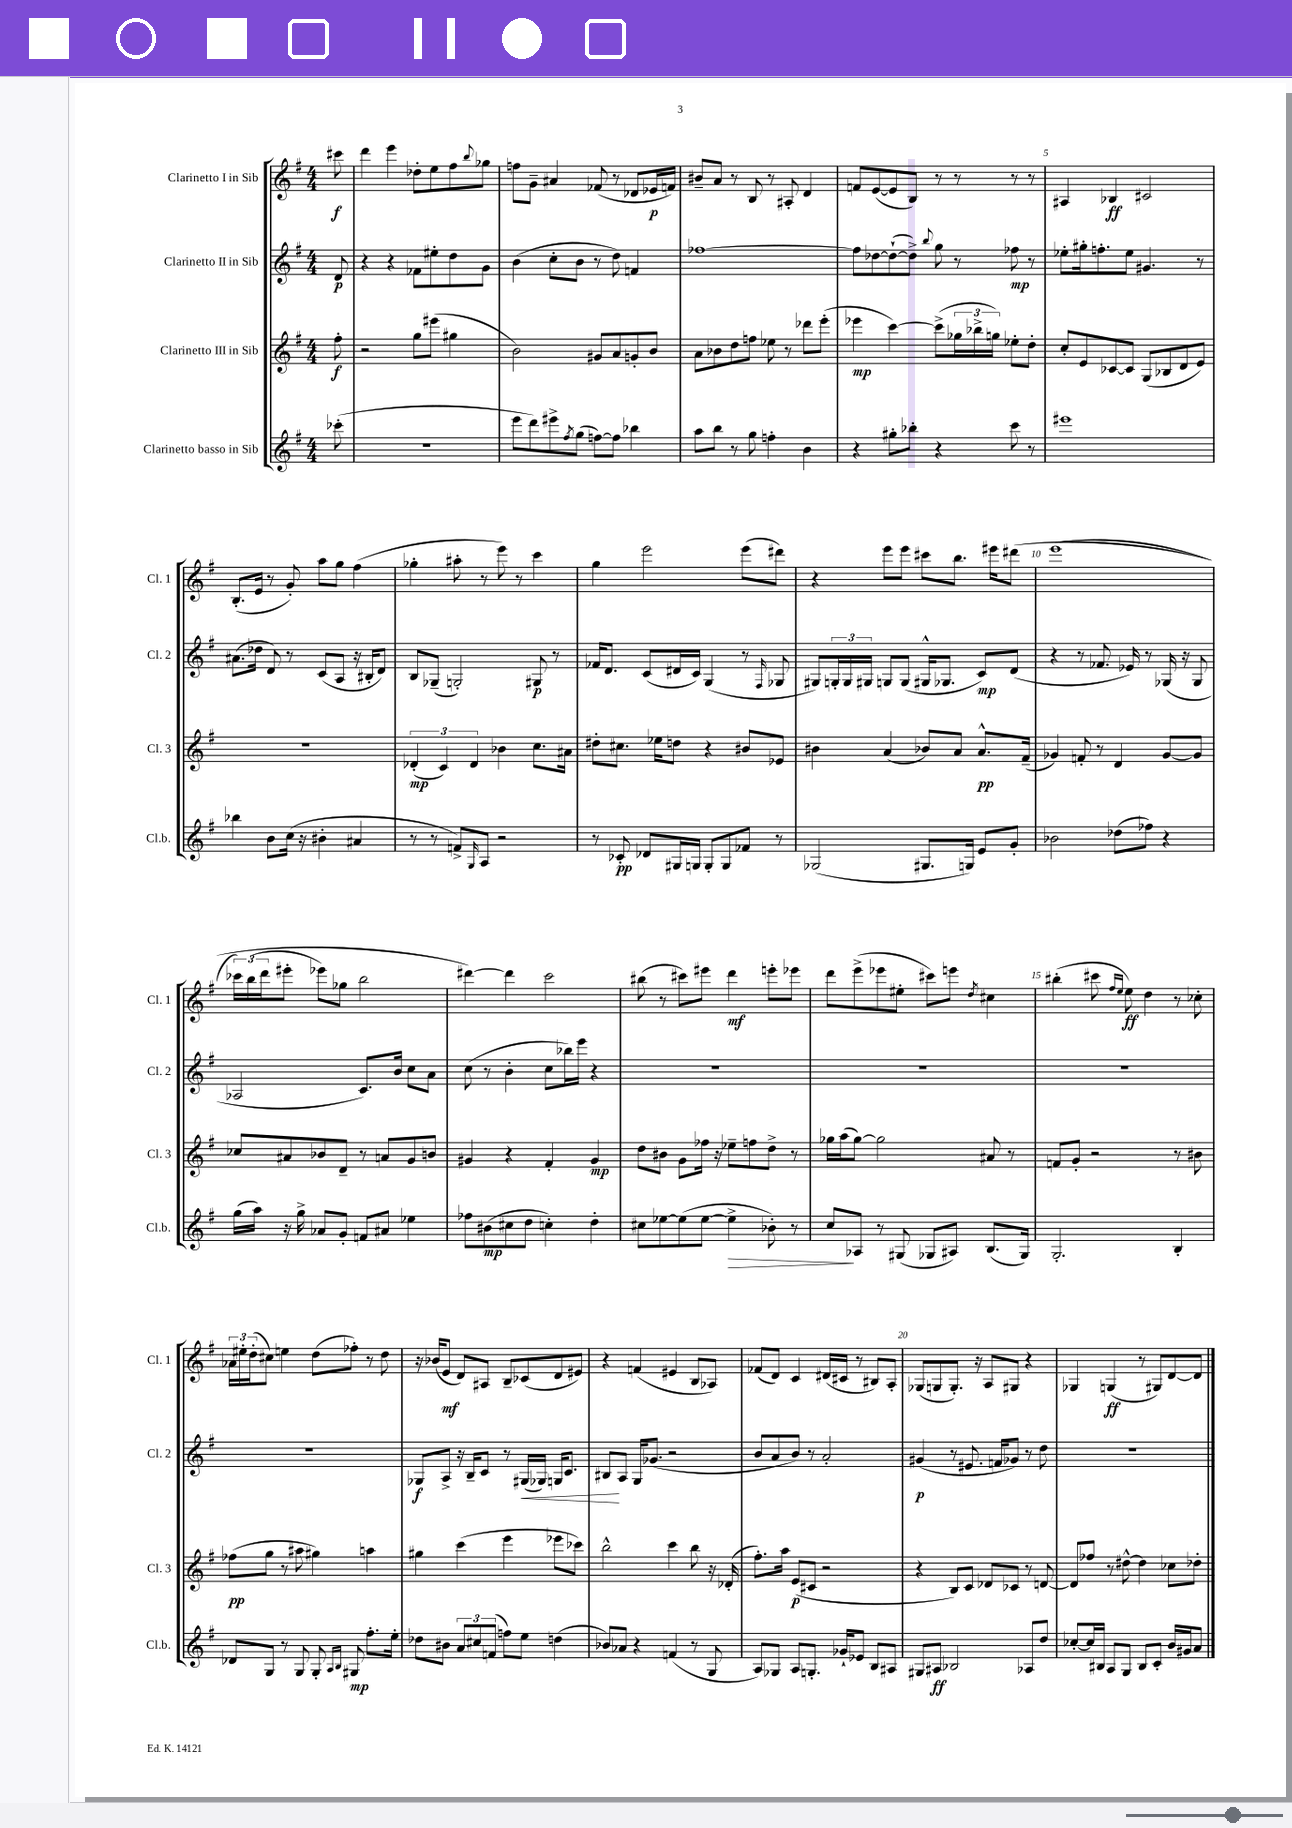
<<
\new StaffGroup <<
\new Staff = "s0" \with { instrumentName = "Clarinetto I in Sib" shortInstrumentName = "Cl. 1" } {
    \clef treble \key g \major \numericTimeSignature \time 4/4 \partial 8
    cis'''8\f |
    d'''4 e'''4 des''8-. e''8 fis''8 \appoggiatura { b''8 } ges''8 |
    f''8 g'8-- ais'4 fes'8( r8 des'8 ees'16\p f'16) |
    bis'8-- a'8 r8 b8 r8 ais8-. d'4 |
    f'8 e'8~( e'8 b8) r8 r8 r8 r8 |
    ais4 bes4\ff cis'2 |
    b8.-.( e'16 r8 g'8-.) a''8 g''8 fis''4( |
    ges''4-. ais''8-. r8 e'''8) r8 c'''4 |
    g''4 e'''2 e'''8( dis'''8) |
    r4 e'''8 e'''8 cis'''8 b''8. eis'''16 dis'''8( |
    e'''1\( |
    \tuplet 3/2 { ces'''16) b''16( d'''16 } eis'''8-. ees'''8) ges''8 b''2 |
    dis'''4~\) dis'''4 c'''2 |
    bis''8( r8 cis'''8) eis'''8 d'''4\mf e'''8-. ees'''8 |
    d'''8 e'''8->( ees'''8 eis''8-. cis'''8) e'''8 \acciaccatura { d''8 } cis''4 |
    bis''4-.( cis'''8 \grace { fis''16 e''16 } e''8\ff) d''4 r8 ces''8-. |
    \tuplet 3/2 { aes'16 eis''16-. d''16-.( } cis''8) e''4 d''8( fes''8-.) r8 d''8 |
    r16 bes'16( e'8\mf d'8) ais8 b8-- ces'8( d'8 eis'8) |
    r4 f'4( eis'4 b8 aes8) |
    fes'8( d'8) c'4 dis'16( cis'16 r8 bis8) a8-. |
    ges8( g8 g8.-.) r16 a8 gis8 r4 |
    ges4 g4\ff( r8 gis8) d'8~ d'8 \bar "|." |
}
\new Staff = "s1" \with { instrumentName = "Clarinetto II in Sib" shortInstrumentName = "Cl. 2" } {
    \clef treble \key g \major \numericTimeSignature \time 4/4 \partial 8
    d'8\p |
    r4 r4 fes'8 eis''8-. d''8 g'8 |
    b'4( c''8-. b'8 r8 d''8) f'4 |
    fes''1~ |
    fes''8 des''8~ des''8~-!( des''8->) \appoggiatura { b''8 } g''8 r8 fes''8\mp r8 |
    ees''8-. gis''16-. f''8.-. ees''8 gis'4. r8 |
    ais'8.( des''16 d'8) r8 c'8( a8 r16 bis16-. d'8) |
    b8 ges8--( g2-.) gis8\p r8 |
    fes'16 d'8. c'8( dis'16 c'16) g4( r8 \grace { fis16 } ges8 |
    gis8) \tuplet 3/2 { g16-. g16 gis16 } g8 g8( gis16-^ ges8. c'8\mp) d'8( |
    r4 r8 fes'8. ees'16) r8 ges16( r16 ges8 |
    aes2 c'8.) b'16 c''8 a'8 |
    c''8( r8 b'4-. c''8 bes''16) e'''16 r4 |
    R1 |
    R1 |
    R1 |
    R1 |
    ges8\f a8-> r16 b16-- c'8 r8 gis16\<( ges16) g16 c'8. |
    bis8\! a8 g16 ges'8.( r2 |
    b'8 a'8 b'8) r8 a'2-. |
    gis'4\p( r8 eis'8. f'16 ges'8) r8 d''8 |
    r1 \bar "|." |
}
\new Staff = "s2" \with { instrumentName = "Clarinetto III in Sib" shortInstrumentName = "Cl. 3" } {
    \clef treble \key g \major \numericTimeSignature \time 4/4 \partial 8
    fis''8-.\f |
    r2 g''8 eis'''8( gis''4 |
    b'2) gis'8 a'8 g'8-. b'8 |
    a'8 bes'8 d''8 f''8 ees''8 r8 des'''8 e'''8-.( |
    ees'''4\mp c'''4~) c'''8->( \tuplet 3/2 { ges''16 bes''16-> g''16) } ees''8-. d''8-. |
    c''8-. e'8 ces'8~ ces'8 g8( bes8 d'8 e'8) |
    R1 |
    \tuplet 3/2 { des'4-.\mp( c'4) des'4 } bes'4 c''8. ais'16 |
    dis''8-. cis''8. ees''16 d''8 r4 bis'8 ees'8 |
    bis'4 a'4( bes'8) a'8 a'8.-^\pp fis'16--( |
    ges'4) f'8-. r8 d'4 ges'8~ ges'8 |
    ces''8 ais'8 bes'8 d'8-- r8 a'8 g'8 b'8 |
    gis'4 r4 fis'4-. gis'4\mp |
    d''8 bis'8 g'8 fes''16 r16 ees''8-- f''8 d''8-> r8 |
    ges''16 a''16( ges''8~) ges''2 ais'8 r8 |
    f'8 g'8-. r2 r8 bis'8 |
    fes''8\pp( g''8 r8 ais''8 gis''4) a''4 |
    gis''4 c'''4( e'''4 ees'''8 ces'''8) |
    b''2-^ c'''4 b''8 r16 des'16-.( |
    fis''8.-.) a''16 e'8\p( cis'8 r2 |
    r4 b8) c'8 des'8 ces'8 r8 d'8~ |
    d'8 fes''8 r8 dis''8~-^ dis''4 ces''8 des''8-. \bar "|." |
}
\new Staff = "s3" \with { instrumentName = "Clarinetto basso in Sib" shortInstrumentName = "Cl.b." } {
    \clef treble \key g \major \numericTimeSignature \time 4/4 \partial 8
    ces'''8-.( |
    R1 |
    e'''8 d'''8) eis'''8-> \acciaccatura { fis''8 } g''8( f''8~) f''8 bes''4 |
    a''8 b''8 r8 g''8 f''4-. b'4 |
    r4 gis''8-. bes''8-. r4 c'''8 r8 |
    eis'''1 |
    bes''4 b'8 c''16( r16 bis'4-. ais'4 |
    r8 r8 f'8->) \grace { g16 } a8 r2 |
    r8 ces'8-.\pp des'8 gis16 g16 g8-. g8 fes'8 r8 |
    ges2( gis8. g16) e'8 g'8-. |
    bes'2 des''8( fes''8) r4 |
    g''16( a''16) r16 g''16-> aes'8 g'8-. f'8 ais'8 ees''4 |
    fes''8 bis'8\mp( cis''8 d''8 c''4-.) d''4-. |
    cis''8 ees''8~ ees''8( ees''8~ ees''4->\> bes'8-.) r8 |
    c''8\! aes8 r8 gis8( ges8 ais8) b8.( ges16) |
    g2.-. b4-. |
    des'8 g8 r8 g8 g8-. \grace { a16 b16 } gis8\mp fis''8.-. e''16-. |
    des''8 bis'8 \tuplet 3/2 { a'8 cis''8 f'8( } f''8) e''8 d''4( |
    bes'8) aes'8 r4 f'4( r8 g8 |
    a8) ges8 a8 g8.-. ges'16-! ees'8 b8 ais8 |
    gis8 ais8\ff bes2 aes8 d''8 |
    ces''8~-. ces''16 bis16 a8 g8 bis8 c'8-. b'16 gis'16 a'8 \bar "|." |
}
>>
>>
\layout { \context { \Score \override BarNumber.break-visibility = ##(#f #t #t) barNumberVisibility = #(every-nth-bar-number-visible 5) } }
